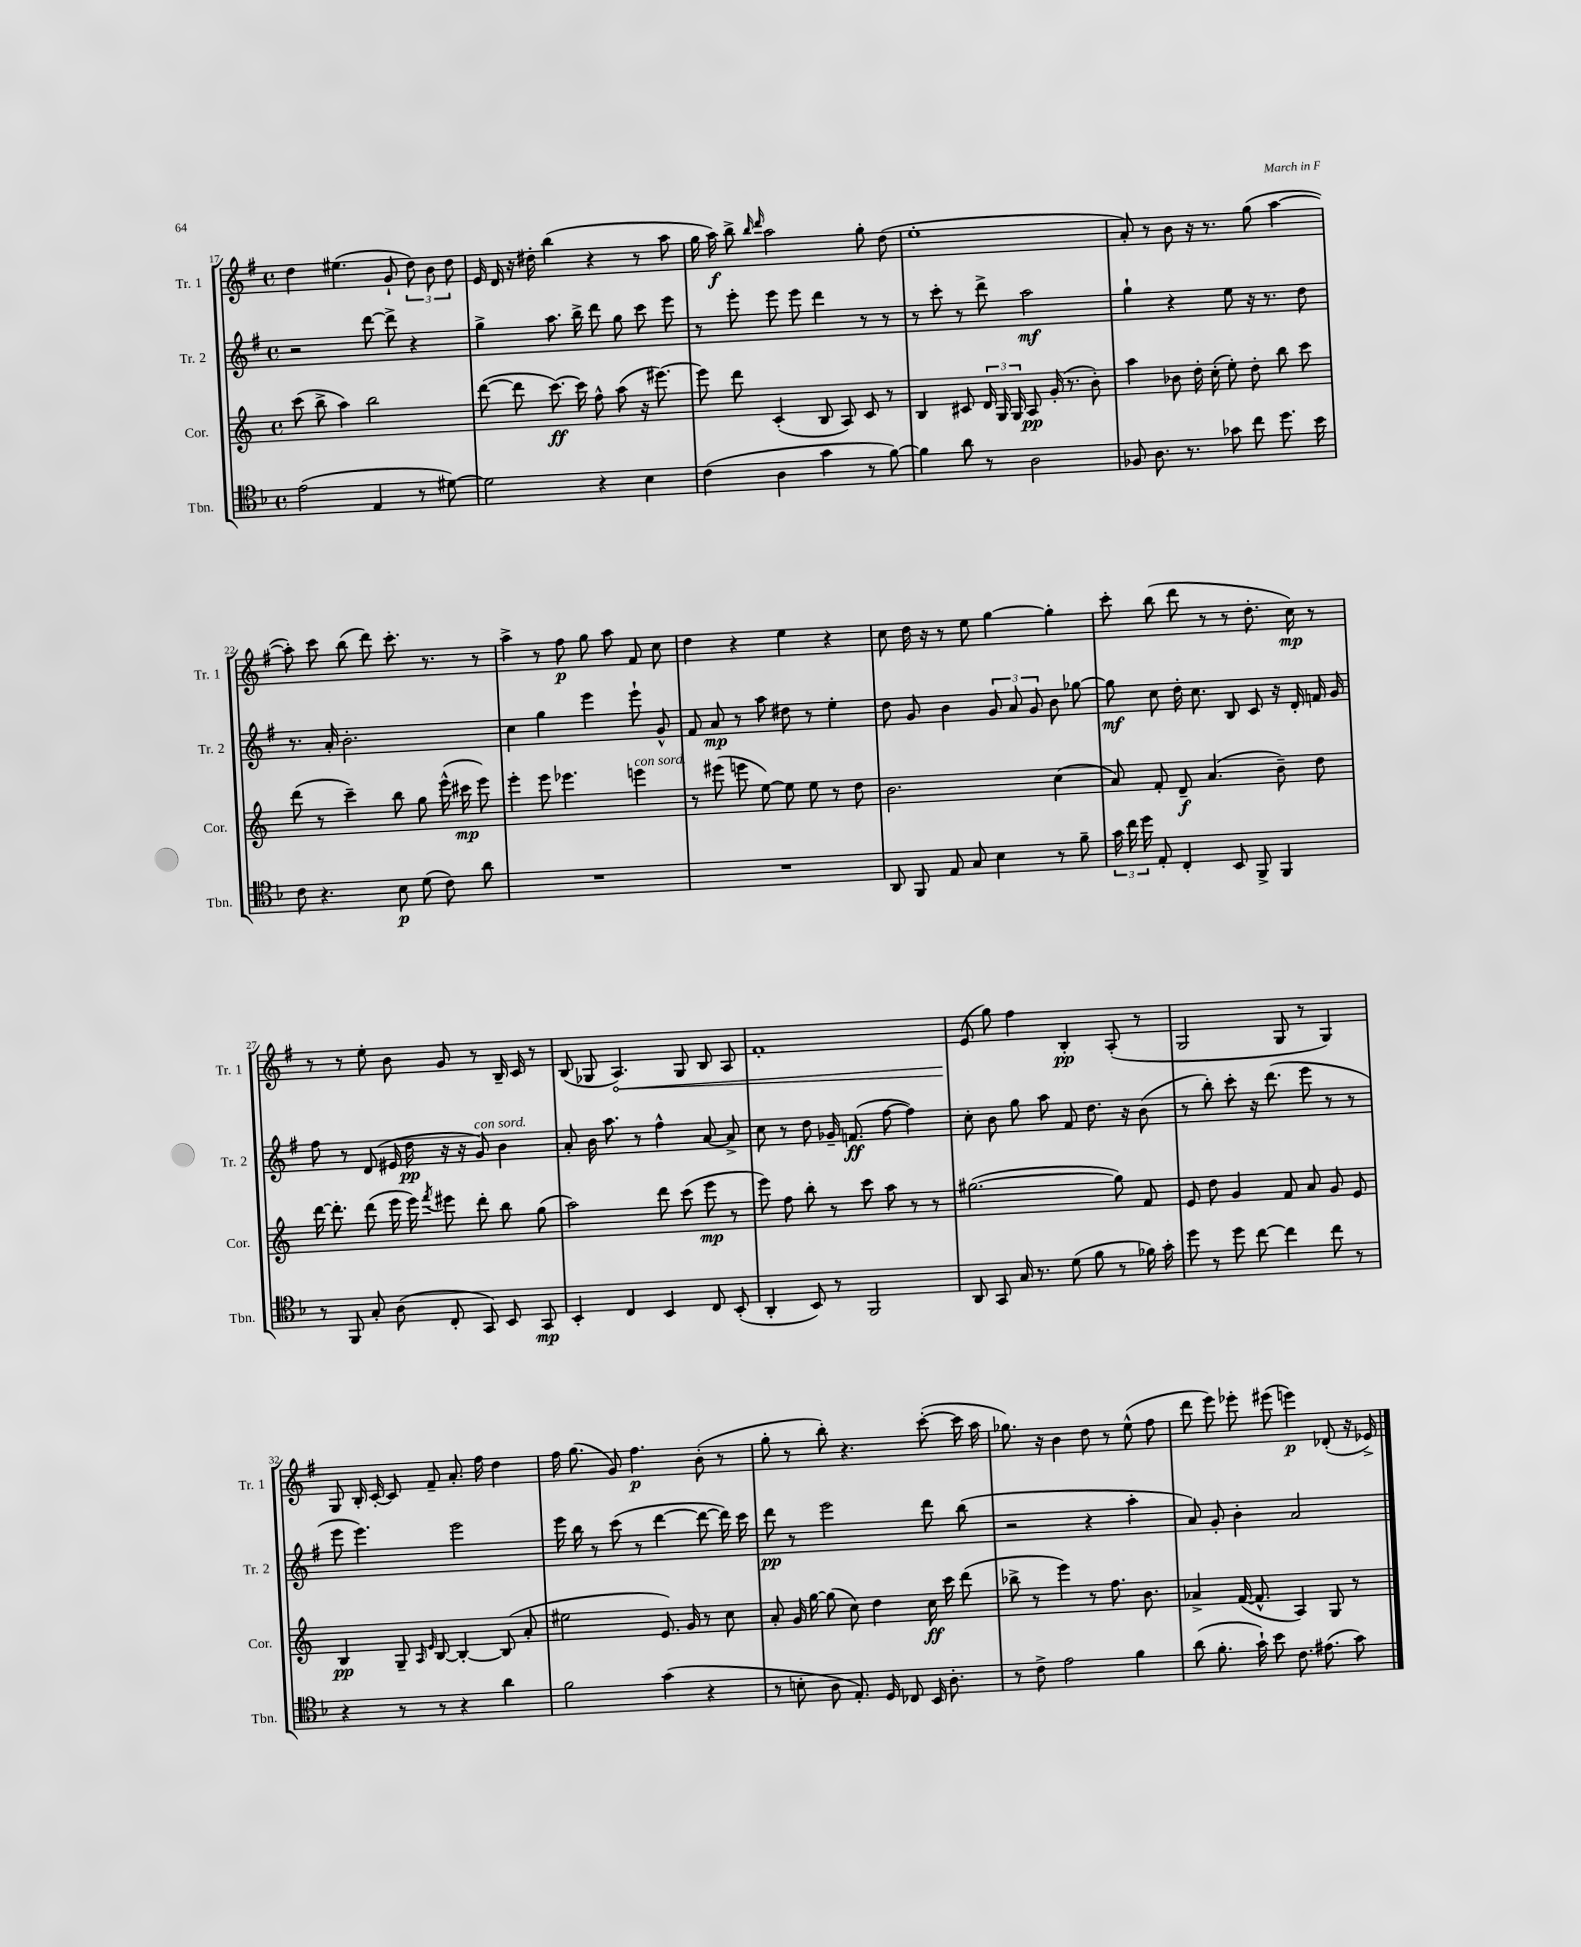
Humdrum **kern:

**kern	**kern	**kern	**kern
*staff4	*staff3	*staff2	*staff1
*clefC4	*clefG2	*clefG2	*clefG2
*k[b-]	*k[]	*k[f#]	*k[f#]
*M4/4	*M4/4	*M4/4	*M4/4
*met(c)	*met(c)	*met(c)	*met(c)
(2e	(8ccc	2r	4dd
.	8bb^	.	.
.	4aa)	.	(4.ee#
4E	2bb	[8ddd	.
.	.	8ddd^]	8g`
8r	.	4r	12dd)
.	.	.	12b
[8d#)	.	.	.
.	.	.	12dd
=	=	=	=
2d#]	([8ddd	4gg^	16e
.	.	.	16d
.	8ddd]	.	16r
.	.	.	16dd#'
.	[8.ccc)	8.aa	(4bb
.	16ccc]	16bb^	.
4r	8ff^^	8ddd	4r
.	(8aa	8gg	.
4B-	16r	8ccc	8r
.	[8.eee#)	.	.
.	.	8eee	8aa
=	=	=	=
(4c	8eee#]	8r	16gg
.	.	.	16aa)
.	8ddd	8eee'	8bb^
.	.	.	16qqbb
.	.	.	16qqddd
4A	(4c'	8eee	2aa
.	.	8eee	.
4g	8B	4ddd	.
.	8A)	.	.
8r	8c	8r	8gg'
[8f)	8r	8r	(8dd
=	=	=	=
4f]	4B	8r	1ee'
.	.	8ccc'	.
8a	8c#	8r	.
8r	24d	8ddd^	.
.	24G	.	.
.	24G	.	.
2A	8A	2aa	.
.	(16g'	.	.
.	8.r	.	.
.	8b')	.	.
=	=	=	=
8F-	4aa	4gg`	8a')
8.A	.	.	8r
.	8b-	4r	8b
8.r	.	.	.
.	16dd'	.	16r
.	(16cc'	.	8.r
8g-	8ee')	8ee	.
8cc	8dd'	16r	(8gg
.	.	8.r	.
8.dd	8bb	.	[4aa
.	8ccc	8dd	.
16b-	.	.	.
=	=	=	=
8c	(8ddd	8.r	8aa'])
4.r	8r	.	8ccc
.	.	16a'	.
.	4ccc~)	2.b'	(8bb
.	.	.	8ddd)
8B-	8bb	.	8.ccc'
(8d	8gg	.	.
.	.	.	8.r
8c)	(16eee^^	.	.
.	16ccc#	.	.
8a	8eee)	.	8r
=	=	=	=
1r	4eee'	4cc	4aa^
.	8eee	4gg	8r
.	4.eee-	.	8ff#
.	.	4eee	8gg
.	.	.	8aa
.	4eee	8eee`	8f#
.	.	8g^^	8cc
=	=	=	=
1r	8r	8f#	4dd
.	(8eee#	8a	.
.	8eee	8r	4r
.	[8ee)	8aa	.
.	8ee]	8dd#	4ee
.	8ee	8r	.
.	8r	4ee'	4r
.	8dd	.	.
=	=	=	=
8AA	2.b	8dd	8cc
8FF	.	8g	16dd
.	.	.	16r
8E	.	4b	8r
8G	.	.	8ee
4B-	.	12g	[4gg
.	.	12a	.
.	.	12g	.
8r	(4cc	8b	4gg']
8f~	.	[8gg-	.
=	=	=	=
24g	8a)	8gg-]	8ccc'
24cc	.	.	.
24dd	.	.	.
8E'	8f'	8cc	(8bb
4C'	8d~	16dd'	8ddd
.	.	8.cc	.
.	(4.a	.	8r
8BB-	.	8B	8r
8FF^	.	8c	8.dd'
4FF	8b~)	16r	.
.	.	16d'	16cc)
.	8dd	16f	8r
.	.	16g	.
=	=	=	=
8r	[16ddd	8ff#	8r
.	8.ddd']	.	.
8FF	.	8r	8r
8G'	(8ddd	(8d	8ee'
(8A	16eee	16e#	8b
.	16eee)	16dd	.
.	8qfff	.	.
8C'	8eee#	16r	8g
.	.	16r	.
8GG)	8ddd'	8g)	8r
8BB-	8bb	4b	16B~
.	.	.	16c
8GG	(8gg	.	8r
=	=	=	=
4BB-'	2aa)	8a'	(8B
.	.	16b	8G-
.	.	8.aa	.
4C	.	.	4.A)
.	.	8r	.
4BB-	8ddd	4ff#^^	.
.	(8ccc	.	8G-
8C	8eee	[8a	8B
(8BB-'	8r	8a^]	8A
=	=	=	=
4AA'	8eee)	8cc	1f#'
.	8ff	8r	.
8BB-)	8bb'	8dd	.
8r	8r	16g-~	.
.	.	(8.f	.
2FF	8ccc	.	.
.	8aa	[8ff#	.
.	8r	4ff#])	.
.	8r	.	.
=	=	=	=
8AA	([2.gg#	8cc'	(8e
8GG	.	8b	8gg)
16G	.	8gg	4ff#
8.r	.	.	.
.	.	8aa	.
(8d	.	8f#	4B'
8f	.	8.dd	.
8r	8gg#])	.	(8A'
.	.	16r	.
16f-)	8f	(8b	8r
16g'	.	.	.
=	=	=	=
8dd	8e	8r	2G
8r	8dd	8bb')	.
8dd	4g	8ccc'	.
[8cc	.	16r	.
.	.	(8.ddd	.
4cc]	8f	.	8G
.	8a	8eee	8r
8cc	8g	8r	4G)
8r	8e	8r	.
=	=	=	=
4r	4B	8eee	8G
.	.	4.eee)	16B'
.	.	.	[16c'
8r	8G~	.	8c]
.	16qqA	.	.
.	16qqe	.	.
8r	[8B	.	8f#~
4r	4B'_	2eee	8.a'
.	.	.	16ff#
4a	(8B]	.	4dd
.	8a'	.	.
=	=	=	=
2f	2ee#	16eee	16ff#
.	.	16bb	(8.gg
.	.	8r	.
.	.	(8ccc	8g)
.	.	8r	4.ff#
(4g	8.e)	[4ddd	.
.	16g	.	.
4r	8r	8ddd_	(8b'
.	8cc	16ddd])	8r
.	.	16ccc	.
=	=	=	=
8r	8a'	8ddd	8gg'
8B'	16g	8r	8r
.	[16gg	.	.
8A	(8gg]	2eee	8bb')
8.E')	8cc)	.	4.r
.	4dd	.	.
16D	.	.	.
8C-	.	.	.
16BB-	16cc	8ddd	([8ccc'
8.A'	16ccc	.	.
.	(8ddd	(8bb	16ccc]
.	.	.	16aa
=	=	=	=
8r	8bb-^	2r	8.gg-)
8c^	8r	.	.
.	.	.	16r
2e	4eee)	.	4b
.	8r	4r	8dd
.	8.ff	.	8r
4f	.	4aa'	(8ee^^
.	8.b	.	.
.	.	.	8ff#
=	=	=	=
(8a	4a-^	8a)	8ddd
8.f'	.	8g'	8eee)
.	([16f	4b'	8eee-'
16g`)	8.f^^]	.	.
8b-	.	.	(8eee#
8.c	4A)	2a	4eee)
(8.e#	.	.	.
.	8G	.	(8d-'
8g)	8r	.	16r
.	.	.	16e-^)
==	==	==	==
*-	*-	*-	*-
